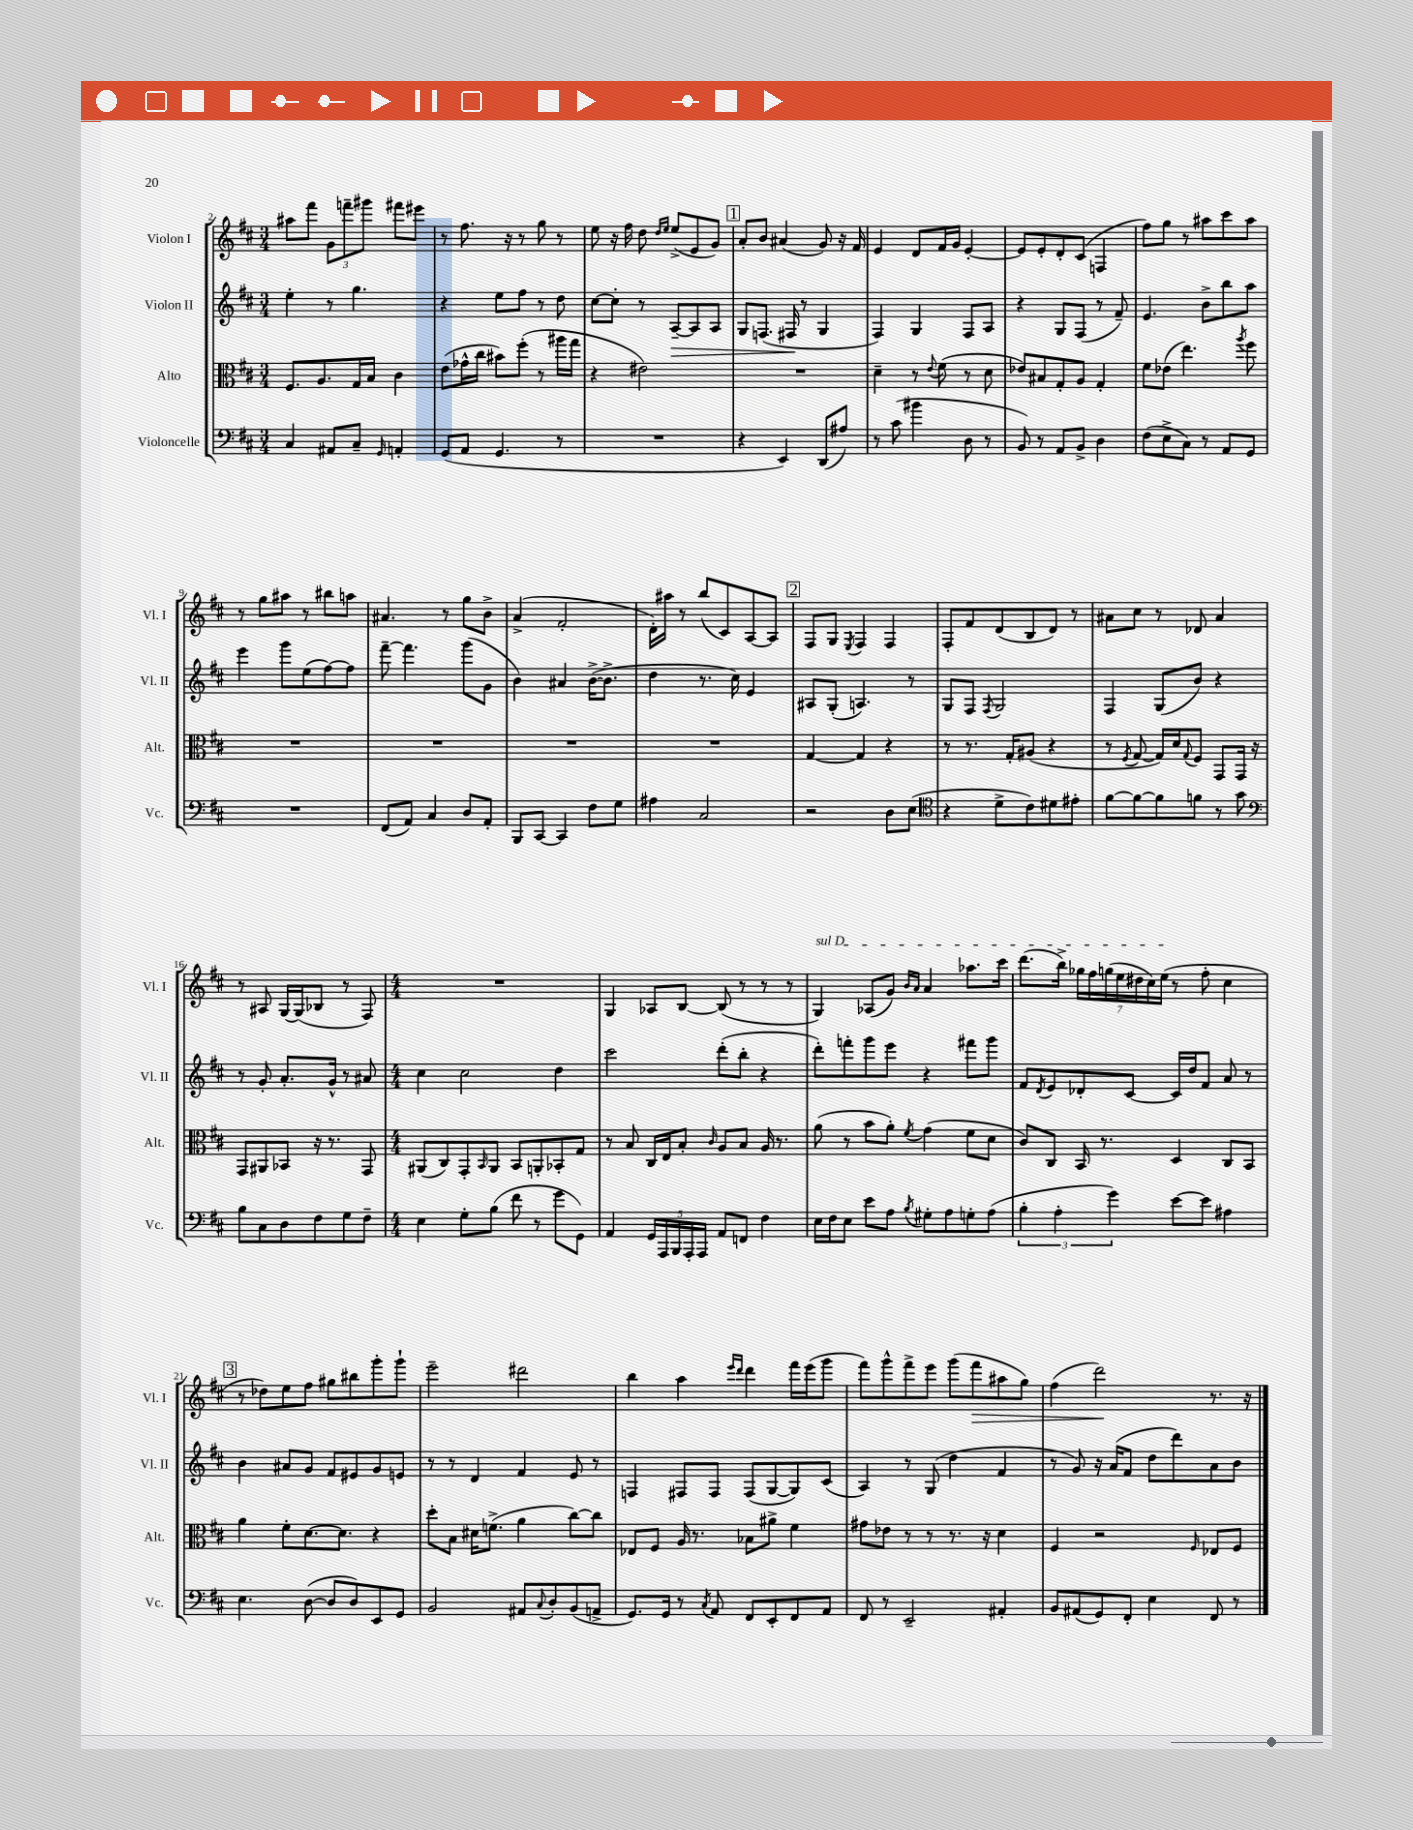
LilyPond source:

<<
\new StaffGroup <<
\new Staff = "s0" \with { instrumentName = "Violon I" shortInstrumentName = "Vl. I" } {
    \clef treble \key d \major \numericTimeSignature \time 3/4
    ais''8 fis'''8 \tuplet 3/2 { g'8 f'''8-- gis'''8 } fis'''8 eis'''8 |
    r8 fis''8. r16 r8 g''8 r8 |
    e''8 r16 fis''16 d''8 \grace { d''16 e''16 } e''8->( e'8 g'8) |
    \mark \markup { \box "1" } a'8-. b'8 ais'4( g'8) r16 fis'16 |
    e'4 d'8 fis'16 g'16 e'4~-. |
    e'8 e'8-. d'8-. cis'8( f4 |
    fis''8) g''8 r8 ais''8 cis'''8 ais''8 |
    r8 g''8 ais''8 r8 bis''8 a''8 |
    ais'4. r8 g''8 b'8-> |
    a'4->( fis'2-. |
    d'16-.) ais''16 r8 b''8( cis'8) a8~ a8 |
    \mark \markup { \box "2" } fis8 g8 \acciaccatura { e8 } fis4 fis4 |
    fis8-. fis'8 d'8( b8 d'8) r8 |
    ais'8 cis''8 r8 des'8 ais'4 |
    r8 ais8 g16~ g16( bes8 r8 fis8) |
    \numericTimeSignature \time 4/4 R1 |
    g4 aes8 b8~ b8( r8 r8 r8 |
    \once \override TextSpanner.bound-details.left.text = \markup { \italic "sul D" } g4\startTextSpan) aes8( g'8) \grace { b'16 a'16 } a'4 aes''8. cis'''16 |
    d'''8.( b''16->) \tuplet 7/4 { ges''16 fis''16 g''16( e''16 dis''16 cis''16) e''16\stopTextSpan( } r8 fis''8-. cis''4 |
    \mark \markup { \box "3" } r8 des''8) e''8 fis''8 gis''8 bis''8 g'''8-. g'''8-! |
    e'''2-- dis'''2 |
    b''4 a''4 \grace { e'''16 d'''16 } d'''4 fis'''16 e'''16( g'''8 |
    fis'''8) g'''8-^ fis'''8-> e'''8 g'''8( fis'''8\> ais''8 g''8) |
    fis''4( d'''2\!) r8. r16 \bar "|." |
}
\new Staff = "s1" \with { instrumentName = "Violon II" shortInstrumentName = "Vl. II" } {
    \clef treble \key d \major \numericTimeSignature \time 3/4
    e''4-. r8 g''4. |
    r4 e''8 fis''8 r8 d''8 |
    cis''8~ cis''8-. r8 a8~--\> a8 a8 |
    \mark \markup { \box "1" } g8 f8.( fis16\! r8 g4 |
    fis4) g4 fis8 a8 |
    r4 g8 fis8( r8 fis'8--) |
    e'4. b'8-> b''8 a''8 |
    e'''4 g'''8 e''8( fis''8~) fis''8 |
    fis'''8~-- fis'''4. g'''8( g'8 |
    b'4) ais'4 b'16~->( b'8.-> |
    d''4 r8. cis''16) e'4 |
    \mark \markup { \box "2" } ais8 g8-.( a4.) r8 |
    g8 fis8 \acciaccatura { fis8 } g2 |
    fis4 g8( b'8) r4 |
    r8 g'8-. a'8.-. g'16-^ r8 ais'8 |
    \numericTimeSignature \time 4/4 cis''4 cis''2 d''4 |
    cis'''2 d'''8-.( b''8-. r4 |
    d'''8-.) f'''8-. g'''8 e'''8 r4 fis'''8 g'''8 |
    fis'8 \acciaccatura { d'8 } e'8 des'8-. cis'8~ cis'16 d''16 fis'8 a'8 r8 |
    \mark \markup { \box "3" } b'4 ais'8 g'8 fis'8 eis'8 g'8 e'8 |
    r8 r8 d'4 fis'4 e'8 r8 |
    f4 fis8 fis8 fis8( g8~ g8) cis'8( |
    a4) r8 g8( d''4 fis'4 |
    r8 g'8) r16 a'16( fis'8 d''8 d'''8) a'8 b'8 \bar "|." |
}
\new Staff = "s2" \with { instrumentName = "Alto" shortInstrumentName = "Alt." } {
    \clef alto \key d \major \numericTimeSignature \time 3/4
    fis8. a8. g16 b16 cis'4 |
    e'8( ges'16-^ cis''16 bis'8) fis''8-.( r8 ais''16 g''16 |
    r4 eis'2) |
    \mark \markup { \box "1" } R2. |
    d'4-- r8 \appoggiatura { e'8 } fis'8( r8 d'8 |
    ees'8) bis8 g8-. a8 g4-. |
    fis'8 ees'8( e''4.) \acciaccatura { a''8 } fis''8 |
    R2. |
    R2. |
    R2. |
    R2. |
    \mark \markup { \box "2" } g4~ g4 r4 |
    r8 r8. g16-. ais8( r4 |
    r8 \acciaccatura { fis8 } g8~ g16) d'16 \appoggiatura { g8 } fis8 g,8 g,16 r16 |
    g,8 ais,8 bes,8 r16 r8. g,8 |
    \numericTimeSignature \time 4/4 ais,8( cis8) g,8-. \grace { b,16 } ais,8 b,8 a,8-. bes,8-. g8 |
    r8 b8 cis16 e16 b8-. \grace { cis'16 } a8 b8 a16 r8. |
    a'8( r8 b'8 a'8-.) \acciaccatura { fis'8 } g'4( fis'8 d'8 |
    cis'8) cis8 b,16 r8. d4 cis8 b,8 |
    \mark \markup { \box "3" } a'4 fis'8-. d'8.~ d'8. r4 |
    d''8-. b8 dis'16 f'8.->( a'4 cis''8~) cis''8 |
    ees8 fis8 a16 r8. bes8 ais'8-> fis'4 |
    gis'8 ees'8 r8 r8 r8. r16 d'4 |
    fis4 r2 \grace { fis16 } ees8 fis8 \bar "|." |
}
\new Staff = "s3" \with { instrumentName = "Violoncelle" shortInstrumentName = "Vc." } {
    \clef bass \key d \major \numericTimeSignature \time 3/4
    cis4 ais,8 cis8-- \grace { g,16 } a,4-. |
    g,8( a,8 g,4. r8 |
    R2. |
    \mark \markup { \box "1" } r4 e,4) d,8( ais8) |
    r8 cis'8( bis'4 d8 r8 |
    b,8) r8 a,8 b,8-> d4 |
    fis8( e8-> cis8) r8 a,8 g,8 |
    R2. |
    fis,8( a,8) cis4 d8 a,8-. |
    b,,8 cis,8~ cis,4 fis8 g8 |
    ais4 cis2 |
    \mark \markup { \box "2" } r2 d8 e8( |
    \clef tenor r4 d'8-> cis'8) dis'8 eis'8-. |
    fis'8~ fis'8~ fis'8 f'8 r8 g'8 |
    \clef bass b8 cis8 d8 fis8 g8 fis8-- |
    \numericTimeSignature \time 4/4 e4 g8-. b8( fis'8 r8 g'8 g,8) |
    a,4 \tuplet 5/4 { g,16 a,,16 b,,16 a,,16-. a,,16 } a,8 f,8 fis4 |
    e16 fis16 e8 e'8 a8 \acciaccatura { b8 } gis8-. a8 g8-. a8( |
    \tuplet 3/2 { b4-. a4-. g'4) } e'8~ e'8 ais4 |
    \mark \markup { \box "3" } e4. d8~( d8 d8) e,8 g,8 |
    b,2 ais,8 \appoggiatura { cis8 } d8-. b,8( a,8-> |
    g,8.) g,16 r8 \acciaccatura { cis8 } a,8 fis,8 e,8-. fis,8 a,8 |
    fis,8 r8 e,2-- ais,4-. |
    b,8 ais,8( g,8) fis,8-. e4 fis,8 r8 \bar "|." |
}
>>
>>
\layout { \context { \Score currentBarNumber = #2 } }
